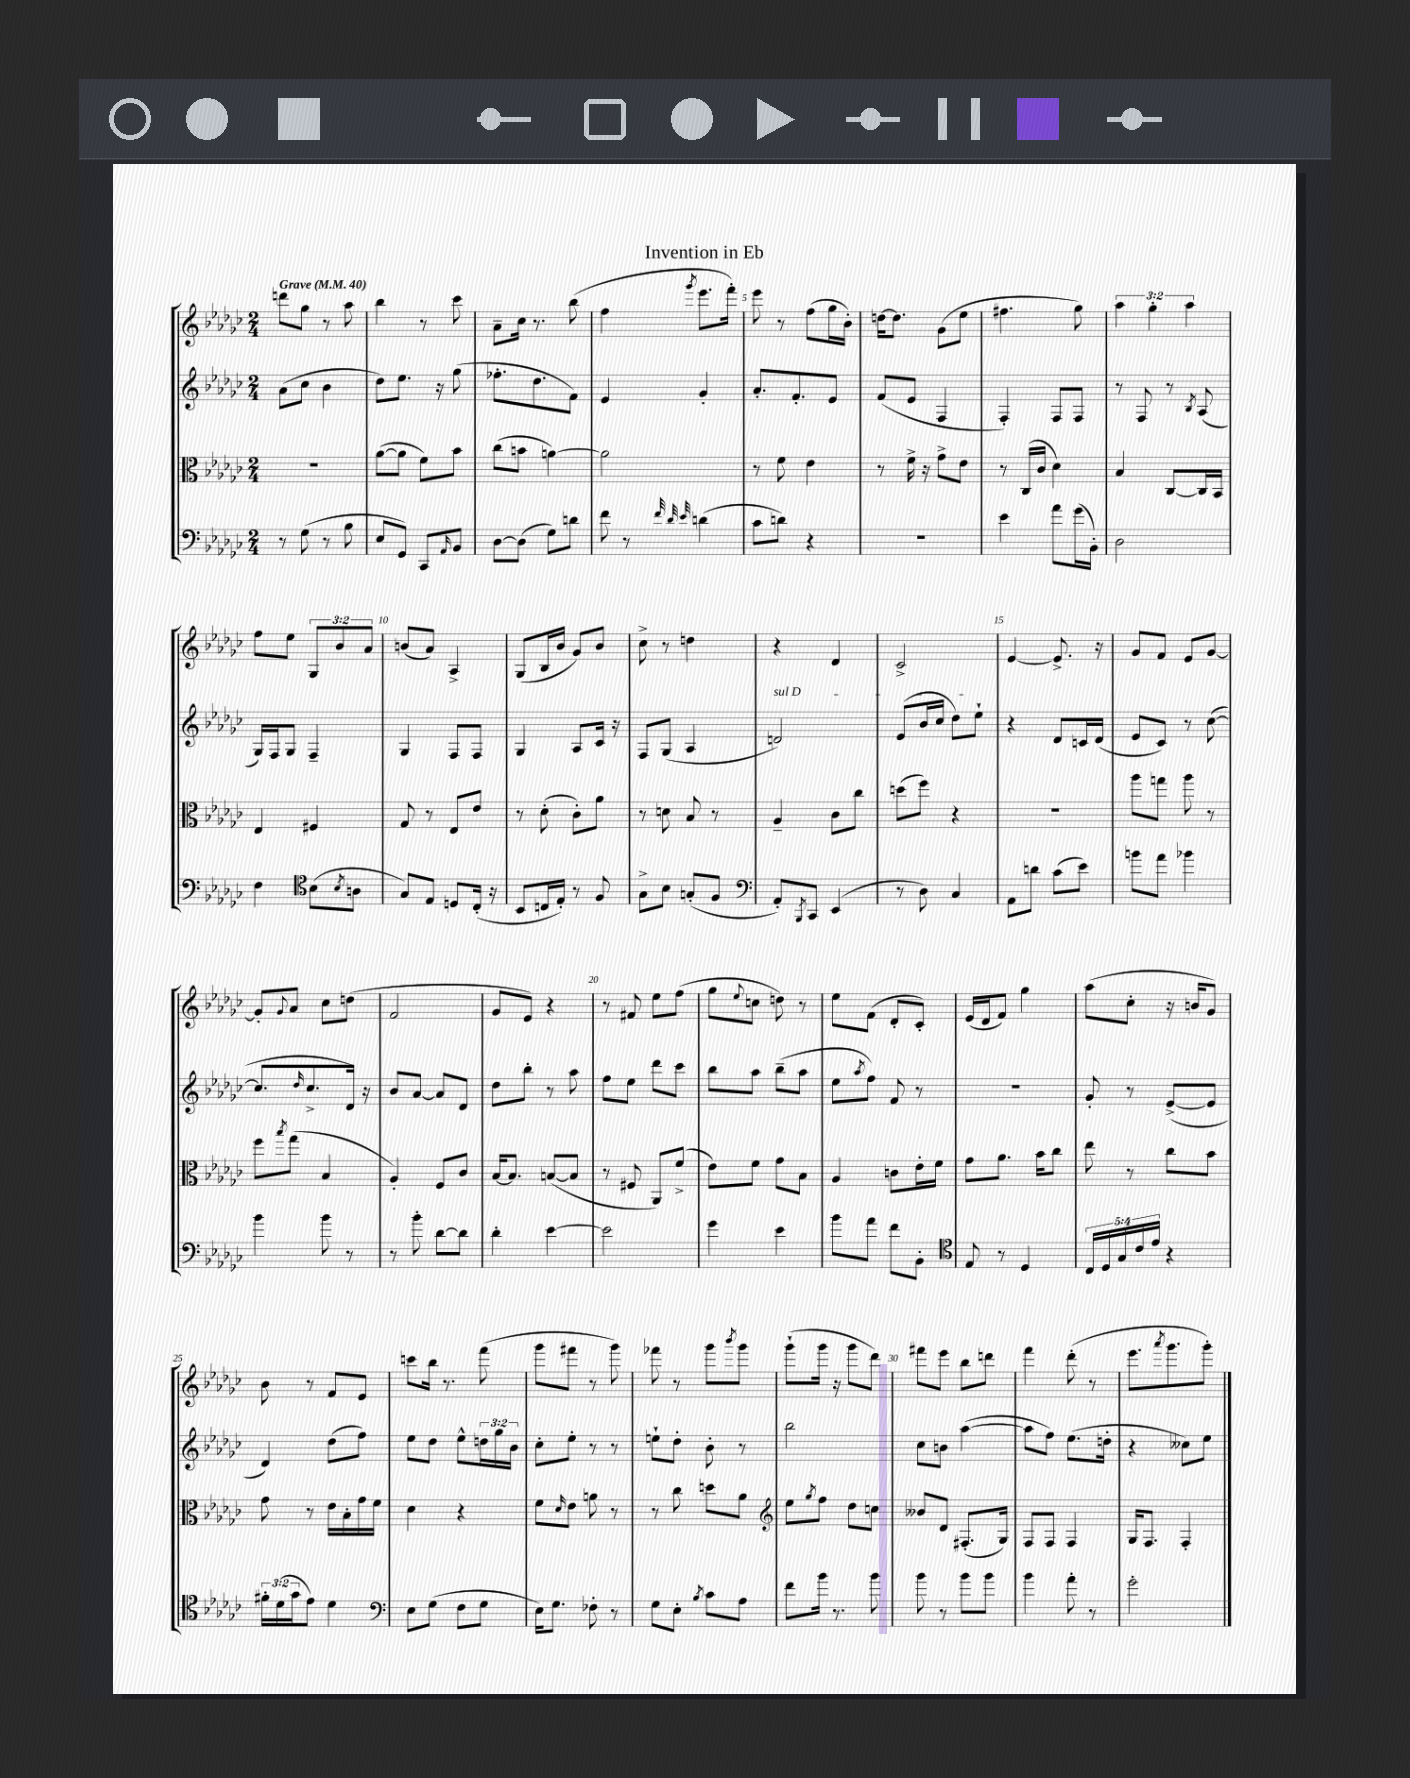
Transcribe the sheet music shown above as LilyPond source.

\header { title = "Invention in Eb" }
<<
\new StaffGroup <<
\new Staff = "s0" {
    \clef treble \key ges \major \numericTimeSignature \time 2/4 \override Staff.TupletNumber.text = #tuplet-number::calc-fraction-text \tempo "Grave" 4 = 40
    d'''8 ges''8 r8 aes''8 |
    bes''4 r8 ces'''8 |
    aes'8-- ces''16 r8. bes''8( |
    f''4 \acciaccatura { ges'''8 } ees'''8. f'''16-.) |
    ees'''8 r8 f''8( ges''16 bes'16-.) |
    d''16~ d''8. ges'8( ees''8 |
    fis''4. ges''8) |
    \tuplet 3/2 { aes''4 ges''4-. aes''4 } |
    f''8 ees''8 \tuplet 3/2 { ges8 bes'8 aes'8 } |
    b'8( aes'8) aes4-> |
    ges8( bes16 bes'16 ges'8) bes'8 |
    ces''8-> r8 d''4 |
    r4 des'4 |
    ces'2-> |
    ees'4~ ees'8.-> r16 |
    ges'8 f'8 ees'8 ges'8~ |
    ges'8-. \appoggiatura { ges'8 } aes'8 ces''8 d''8( |
    f'2 |
    ges'8 ees'8) r4 |
    r8 fis'8 ees''8 f''8( |
    ges''8 \appoggiatura { ees''8 } c''8 d''8) r8 |
    ees''8 f'8( des'8-. ces'8-.) |
    ees'16( des'16 f'8) ges''4 |
    aes''8( ces''8-. r16 b'16 ges'8) |
    bes'8 r8 f'8 ees'8 |
    c'''8 bes''16 r8. f'''8( |
    ges'''8 fis'''8 r8 ges'''8) |
    fes'''8 r8 ges'''8 \acciaccatura { bes'''8 } ges'''8 |
    ges'''8-!( ges'''16 r16 ges'''8 des'''8) |
    fis'''8 ees'''8 bes''8 d'''8 |
    f'''4 des'''8-.( r8 |
    ees'''8. \acciaccatura { aes'''8 } ges'''8. ges'''8-.) \bar "|." |
}
\new Staff = "s1" {
    \clef treble \key ges \major \numericTimeSignature \time 2/4 \override Staff.TupletNumber.text = #tuplet-number::calc-fraction-text
    aes'8( ces''8 bes'4 |
    des''8) ees''8. r16 ges''8( |
    fes''8.-. des''8. f'8) |
    ees'4 ges'4-. |
    aes'8.-. f'8.-. ees'8 |
    f'8( ees'8 f4 |
    f4-.) f8 f8 |
    r8 f8 r8 \acciaccatura { bes8 } aes8( |
    ges16) f16 ges8 f4-- |
    ges4 f8 f8 |
    ges4 aes8 ces'16 r16 |
    f8 ges8( aes4 |
    \once \override TextSpanner.bound-details.left.text = \markup { \italic "sul D" } d'2\startTextSpan) |
    ees'8( bes'16 ces''16 des''8) ees''8-!\stopTextSpan |
    r4 des'8 c'16 des'16( |
    ees'8 ces'8) r8 ces''8~( |
    ces''8. \grace { des''16 } ces''8.-> des'16) r16 |
    bes'8 aes'8~ aes'8 des'8 |
    des''8 bes''8-. r8 aes''8 |
    f''8 ees''8 des'''8 ces'''8 |
    bes''8 aes''8 bes''8--( aes''8 |
    ees''8 \acciaccatura { aes''8 } f''8) f'8 r8 |
    R2 |
    ges'8-. r8 ees'8~->( ees'8 |
    des'4) des''8( f''8) |
    ees''8 des''8 ees''8-^ \tuplet 3/2 { d''16 ges''16 bes'16 } |
    ces''8-. ees''8-. r8 r8 |
    e''8-! des''8-. bes'8-. r8 |
    bes''2 |
    ces''8 b'8 aes''4~( |
    aes''8 f''8) ees''8.( d''16-. |
    r4 ceses''8) ees''8 \bar "|." |
}
\new Staff = "s2" {
    \clef alto \key ges \major \numericTimeSignature \time 2/4
    R2 |
    aes'8~( aes'8 f'8) bes'8 |
    ces''8( b'8 a'4~) |
    a'2 |
    r8 f'8 ees'4 |
    r8 f'16-> r16 ges'8-> ees'8 |
    r8 ces16( ces'16 des'4) |
    bes4 ces8~ ces16 bes,16 |
    ees4 fis4 |
    ges8 r8 ees8 ees'8 |
    r8 des'8-.( ces'8-.) aes'8 |
    r8 d'8 bes8 r8 |
    aes4-- ces'8 ces''8 |
    d''8( f''8) r4 |
    r2 |
    aes''8 g''8 aes''8 r8 |
    f''8 \acciaccatura { bes''8 } ges''8( bes4 |
    aes4-.) f8 ces'8 |
    bes16~ bes8. b8~( b8 |
    r8 fis8 aes,8) f'8->( |
    ees'8) f'8 ges'8 bes8 |
    aes4 c'8 ees'16-. f'16 |
    ges'8 aes'8. bes'16 ces''8 |
    ees''8 r8 ces''8 bes'8 |
    ges'8 r8 ees'16 bes16-. ges'16 f'16 |
    des'4 r4 |
    f'8 \grace { des'16 } ees'8 a'8 r8 |
    r8 ces''8 d''8 aes'8 |
    \clef treble ees''8 \acciaccatura { ges''8 } f''8 des''8 c''8 |
    beses'8 des'8 fis8.-.( ges16) |
    f8 f8 f4 |
    ges16 f8. f4-. \bar "|." |
}
\new Staff = "s3" {
    \clef bass \key ges \major \numericTimeSignature \time 2/4 \override Staff.TupletNumber.text = #tuplet-number::calc-fraction-text
    r8 ges8( r8 bes8 |
    ees8 ges,8) ces,8 \grace { aes,16 } bes,8 |
    des8~ des8( ges8) d'8 |
    f'8 r8 \grace { f'32 des'32 ees'32 } d'4( |
    ces'8 d'8) r4 |
    R2 |
    ees'4 aes'8 ges'16( bes,16-.) |
    des2 |
    f4 \clef tenor bes8( \acciaccatura { bes8 } a8 |
    ges8) ees8 d8 ces16-.( r16 |
    bes,8 c16 ees16-.) r8 f8 |
    ges8-> bes8 g8-.( f8 |
    \clef bass aes,8-.) \acciaccatura { bes,,8 } ces,8 ees,4( |
    r8 des8) ces4 |
    aes,8 d'8 ces'8( ees'8) |
    b'8 aes'8 bes'4 |
    bes'4 bes'8 r8 |
    r8 bes'8-. des'8~ des'8 |
    des'4-. ees'4~ |
    ees'2 |
    ges'4 ees'4 |
    bes'8 aes'8 f'8 bes,8-. |
    \clef tenor ees8 r8 des4 |
    \tuplet 5/4 { ces16 des16 ges16 ces'16 ees'16 } r4 |
    \tuplet 3/2 { fis'16-. des'16( ges'16 } ees'8) des'4 |
    \clef bass ees8 ges8( f8 ges8 |
    ees16) ges8. fes8-. r8 |
    ges8 ees8-. \acciaccatura { bes8 } ces'8 aes8 |
    f'8 bes'16 r8. bes'8 |
    bes'8 r8 bes'8 bes'8 |
    bes'4 aes'8-. r8 |
    ges'2-. \bar "|." |
}
>>
>>
\layout { \context { \Score \override BarNumber.break-visibility = ##(#f #t #t) barNumberVisibility = #(every-nth-bar-number-visible 5) } }
